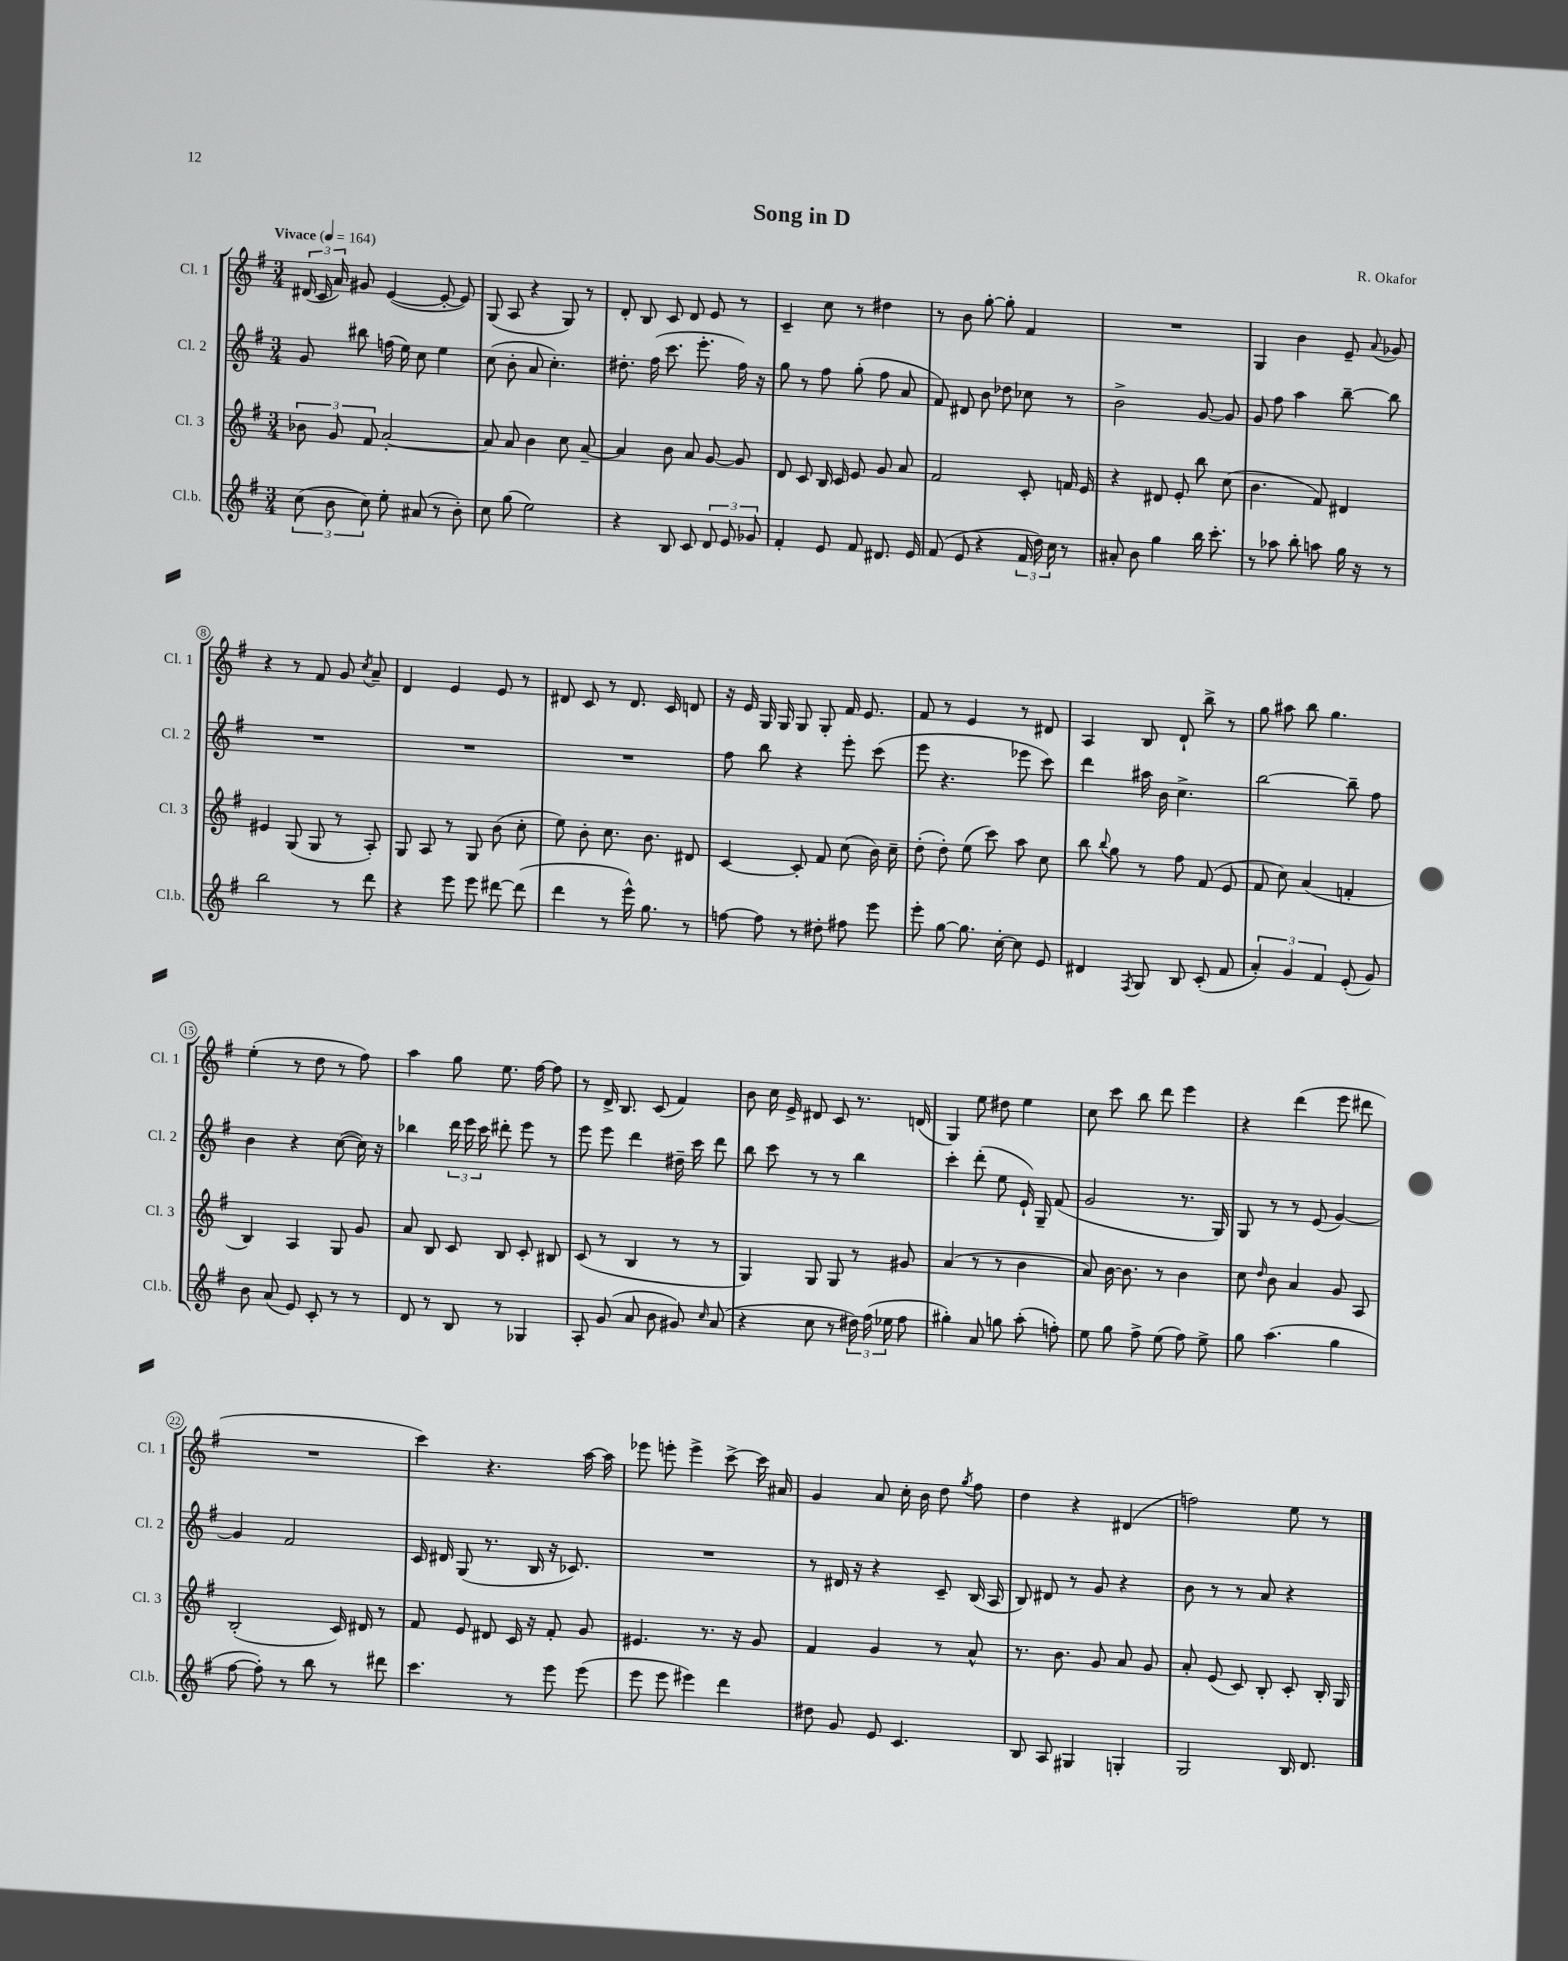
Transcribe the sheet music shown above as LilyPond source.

\header { title = "Song in D" composer = "R. Okafor" }
<<
\new StaffGroup <<
\new Staff = "s0" \with { instrumentName = "Cl. 1" shortInstrumentName = "Cl. 1" } {
    \clef treble \key g \major \numericTimeSignature \time 3/4 \tempo "Vivace" 4 = 164
    \autoBeamOff \tuplet 3/2 { dis'16( c'16 a'16) } gis'8 e'4~( e'8~-. e'8) |
    g8( a8 r4 g8) r8 |
    d'8-. b8 c'8 d'8 e'8 r8 |
    c'4-- c''8 r8 dis''4 |
    r8 b'8 g''8~-. g''8-. fis'4 |
    R2. |
    g4 b'4 e'8-- \appoggiatura { a'8 } ges'8 |
    r4 r8 fis'8 g'8 \acciaccatura { c''8 } a'8-- |
    d'4 e'4 e'8 r8 |
    dis'8 c'8 r8 dis'8. c'16 d'8 |
    r16 e'16 g16 g16 g8 g8-. fis'16 e'8. |
    fis'8 r8 e'4 r8 dis'8 |
    a4 b8 d'8-! b''8-> r8 |
    g''8 ais''8 b''8 g''4. |
    e''4-.( r8 d''8 r8 fis''8) |
    a''4 g''8 e''8. fis''16~ fis''8 |
    r8 d'16-> b8. c'8( fis'4) |
    b'8 c''16 e'16-> dis'8 c'8 r8. d'16( |
    g4) e''8 dis''8 e''4 |
    c''8 c'''8 b''8 d'''8 e'''4 |
    r4 d'''4( e'''8 dis'''8 |
    R2. |
    c'''4) r4. a''16~ a''16 |
    ees'''8 e'''8-. e'''4-> c'''8~-> c'''16 ais'16 |
    g'4 a'8 c''16-. b'16 d''8 \acciaccatura { g''8 } fis''8 |
    d''4 r4 dis'4( |
    f''2) e''8 r8 \bar "|." |
}
\new Staff = "s1" \with { instrumentName = "Cl. 2" shortInstrumentName = "Cl. 2" } {
    \clef treble \key g \major \numericTimeSignature \time 3/4
    \autoBeamOff g'8 bis''8 f''16( e''16) c''8 e''4 |
    c''8( b'8-. a'8 c''4.-.) |
    dis''8.-. fis''16( c'''8. e'''8.-. fis''16) r16 |
    g''8 r8 fis''8 g''8-.( fis''8 a'8 |
    fis'8) dis'8 b'8 des''8 ces''8 r8 |
    b'2-> g'8~ g'8 |
    g'8 fis''8 a''4 b''8~-- b''8 |
    R2. |
    R2. |
    R2. |
    fis''8 b''8 r4 e'''8-. c'''8( |
    e'''8 r4. ees'''8 c'''8) |
    d'''4 ais''16 b'16 c''4.-> |
    b''2~ b''8-- fis''8 |
    b'4 r4 c''8~( c''16) r16 |
    bes''4 \tuplet 3/2 { d'''16 e'''16 c'''16 } dis'''8-. e'''8 r8 |
    e'''8 e'''8 d'''4 dis''16-- c'''16 d'''8 |
    b''8 c'''8 r8 r8 b''4 |
    c'''4-. d'''8-.( e''8 e'16-!) g16-- fis'8( |
    g'2 r8. g16) |
    g8 r8 r8 e'8( g'4~) |
    g'4 fis'2 |
    c'16 dis'16 g8( r8. b16 r16 ces'8.) |
    R2. |
    r8 dis'16 r16 r4 c'8-- b16( a16 |
    b8) dis'8 r8 g'8 r4 |
    b'8 r8 r8 a'8 r4 \bar "|." |
}
\new Staff = "s2" \with { instrumentName = "Cl. 3" shortInstrumentName = "Cl. 3" } {
    \clef treble \key g \major \numericTimeSignature \time 3/4
    \autoBeamOff \tuplet 3/2 { bes'8 g'8 fis'8 } a'2~-. |
    a'8 a'8 b'4 c''8 a'8~-- |
    a'4 b'8 a'8 g'8~ g'8 |
    d'8 c'8 b16 c'16 e'8 g'8 a'8 |
    fis'2 c'8-. f'16 e'16 |
    r4 dis'8 e'8-. b''8 c''8( |
    b'4. fis'8) dis'4 |
    eis'4 g8( g8 r8 a8-.) |
    g8 a8 r8 g8 b'8( c''8-. |
    e''8) b'8-. c''8. b'8. dis'8 |
    c'4~ c'8-. fis'8 c''8( b'16) c''16-- |
    d''8-.( d''8-.) e''8( c'''8) a''8 c''8 |
    b''8 \appoggiatura { b''8 } g''8 r8 fis''8 fis'8( e'8 |
    fis'8 c''8) a'4( f'4-. |
    b4) a4 g8 g'8 |
    a'8 b8 c'8 b8 c'8-. bis8 |
    c'8( r8 b4 r8 r8 |
    g4) g8 g8 r8 gis'8 |
    a'4( r8 r8 b'4 |
    a'8) b'16~ b'8. r8 b'4 |
    c''8 \grace { d''16 } b'8 a'4 g'8 a8 |
    b2-.( c'16) dis'16 r8 |
    fis'8 e'8 dis'8 c'16 r16 fis'8-. g'8 |
    eis'4. r8. r16 g'8 |
    fis'4 g'4 r8 a'8-^ |
    r8. b'8. g'8 a'8 g'8 |
    a'8-. e'8( c'8) b8-. c'8-. b16-. g16 \bar "|." |
}
\new Staff = "s3" \with { instrumentName = "Cl.b." shortInstrumentName = "Cl.b." } {
    \clef treble \key g \major \numericTimeSignature \time 3/4
    \autoBeamOff \tuplet 3/2 { c''8( b'8 c''8) } e''8-. ais'8( r8 b'8-.) |
    c''8 g''8( e''2) |
    r4 b8 c'8 \tuplet 3/2 { d'8 e'8 ges'8 } |
    fis'4-. e'8 fis'8 dis'8. e'16 |
    fis'8( e'8 r4 \tuplet 3/2 { fis'16 d''16) c''16 } r8 |
    ais'8-. b'8 g''4 b''16 c'''8.-. |
    r8 aes''8 b''8-. a''8 g''16 r16 r8 |
    b''2 r8 d'''8 |
    r4 e'''8 e'''8 dis'''8~ dis'''8( |
    d'''4 r8 e'''16-^) g''8. r8 |
    f''8~ f''8 r8 dis''8-. fis''8 e'''8 |
    e'''8-. g''8~ g''8. c''16~-. c''8 e'8 |
    dis'4 \acciaccatura { fis8 } g8 b8 c'8-.( fis'8 |
    \tuplet 3/2 { a'4-.) g'4 fis'4 } e'8-.( g'8) |
    b'8 a'8( e'8) c'8-. r8 r8 |
    d'8 r8 b8 r8 ges4 |
    a8-. g'8( a'8 b'8 gis'8) \grace { c''16 } a'8( |
    r4 c''8 r8 \tuplet 3/2 { dis''16) fis''16( ees''16 } fis''8 |
    gis''4-.) a'8 g''8 a''8-.( f''8-.) |
    e''8 g''8 fis''8-> e''8( fis''8) e''8-> |
    g''8 a''4.( g''4 |
    fis''8~ fis''8-.) r8 b''8 r8 dis'''8 |
    c'''4. r8 e'''8 e'''8( |
    e'''8 e'''8 eis'''4) d'''4 |
    dis''8 g'8 e'8 c'4. |
    b8 a8 gis4 g4-. |
    g2 b16 d'8. \bar "|." |
}
>>
>>
\layout { \context { \Score \override BarNumber.stencil = #(make-stencil-circler 0.1 0.3 ly:text-interface::print) } }
